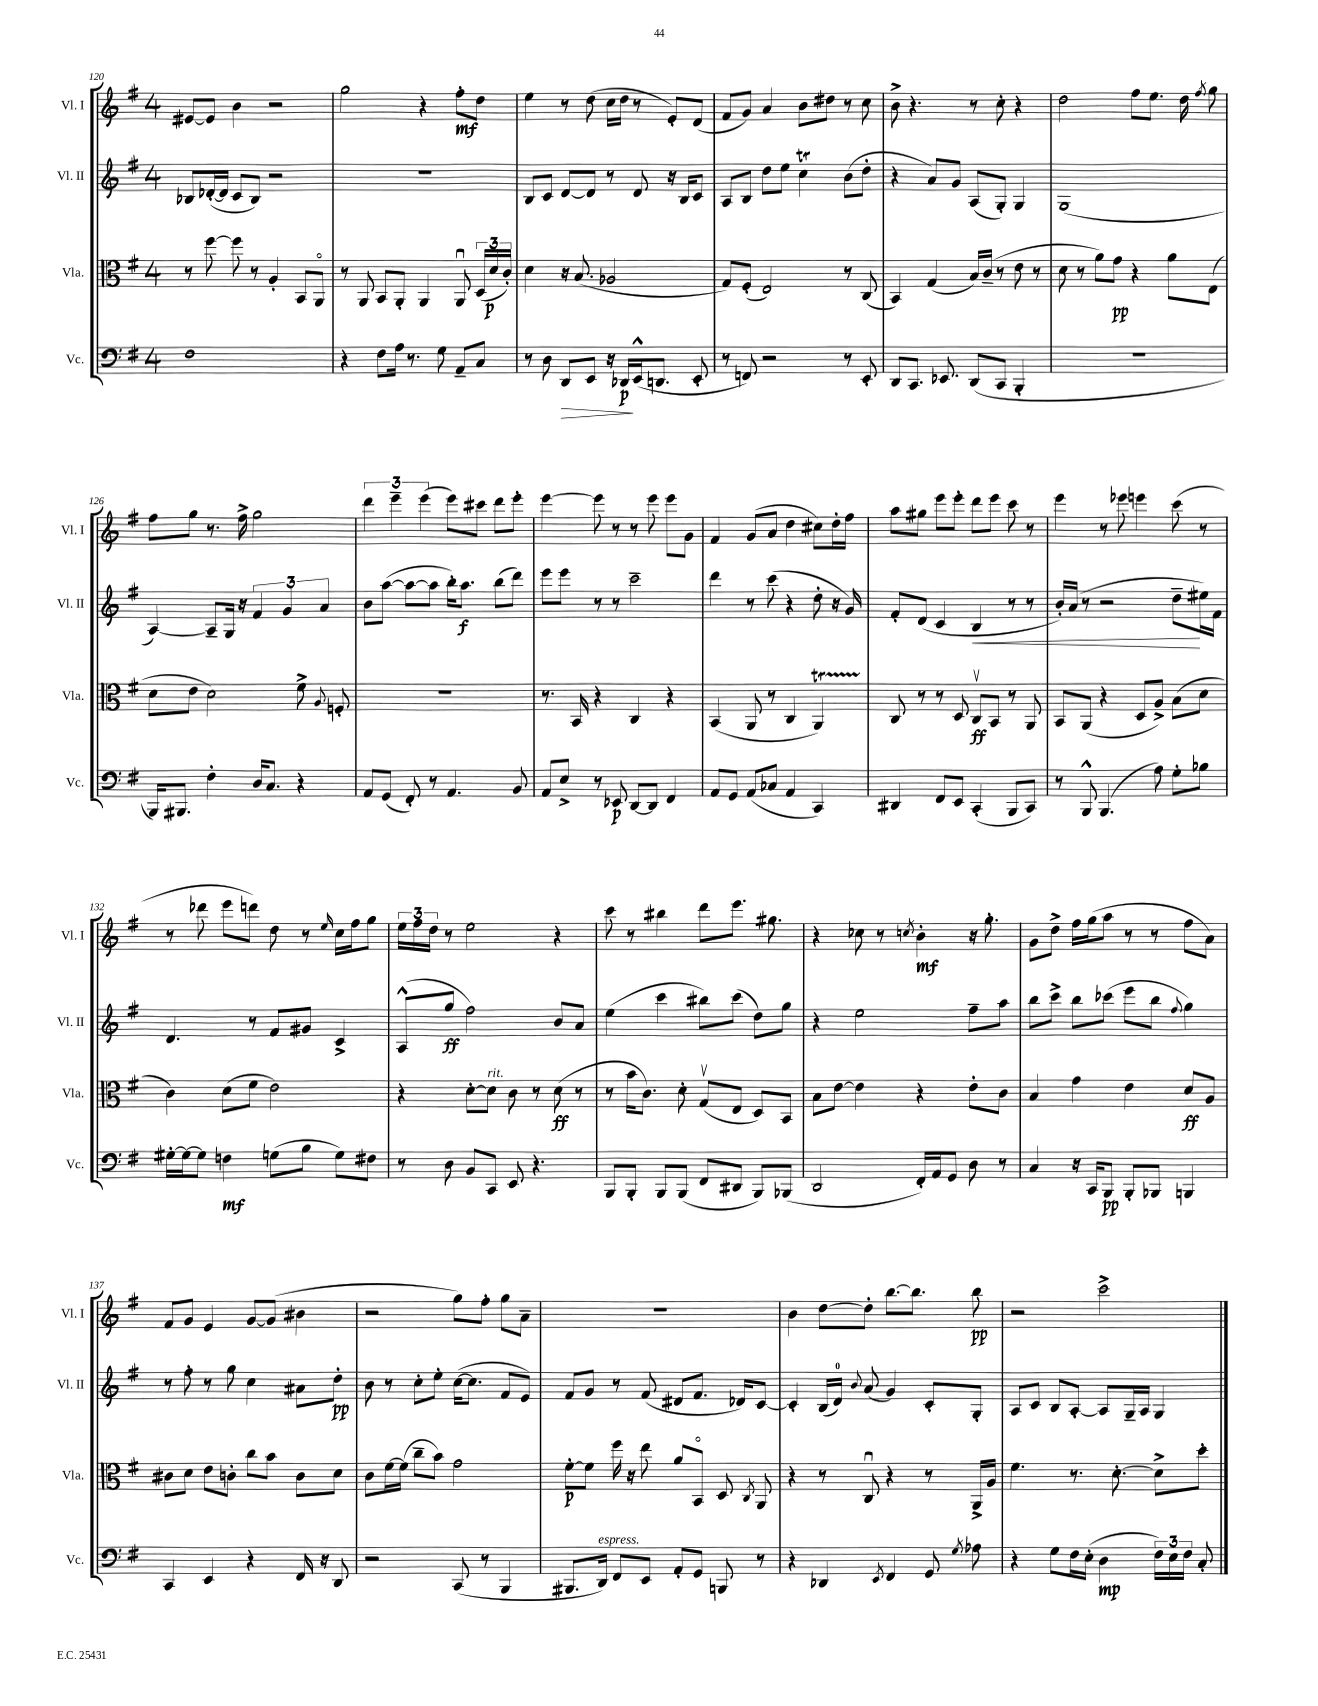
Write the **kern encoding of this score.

**kern	**dynam	**kern	**dynam	**kern	**dynam	**kern	**dynam
*part4	*part4	*part3	*part3	*part2	*part2	*part1	*part1
*staff4	*staff4	*staff3	*staff3	*staff2	*staff2	*staff1	*staff1
*I"Vc.	*	*I"Vla.	*	*I"Vl. II	*	*I"Vl. I	*
*I'Vc.	*	*I'Vla.	*	*I'Vl. II	*	*I'Vl. I	*
*clefF4	*	*clefC3	*	*clefG2	*	*clefG2	*
*k[f#]	*	*k[f#]	*	*k[f#]	*	*k[f#]	*
*M4/4	*	*M4/4	*	*M4/4	*	*M4/4	*
=120	=120	=120	=120	=120	=120	=120	=120
1F#	.	8r	.	8B-X/L	.	[8e#X/L	.
.	.	[8ff#\	.	([16d-X'/L	.	8e#/J]	.
.	.	.	.	16d-/JJ]	.	.	.
.	.	8ff#\]	.	8c/L	.	4b\	.
.	.	8r	.	8B-/J)	.	.	.
.	.	4A'/	.	2r	.	2r	.
.	.	8BB/L	.	.	.	.	.
.	.	8AA/J	.	.	.	.	.
=121	=121	=121	=121	=121	=121	=121	=121
4r	.	8r	.	1r	.	2gg\	.
.	.	8AA/	.	.	.	.	.
8F#\L	.	8BB/L	.	.	.	.	.
16A\Jk	.	8AA'/J	.	.	.	.	.
8.r	.	.	.	.	.	.	.
.	.	4AA/	.	.	.	4r	.
8G\	.	.	.	.	.	.	.
8AA~/L	.	8AAu/	.	.	.	8ff#'\L	mf
8C/J	.	(24D/LL	.	.	.	8dd\J	.
.	.	24d/	p	.	.	.	.
.	.	24c'/JJ)	.	.	.	.	.
=122	=122	=122	=122	=122	=122	=122	=122
8r	.	4d\	.	8B/L	.	4ee\	.
8D\	.	.	.	8c/J	.	.	.
!	!LO:HP:b	!	!	!	!	!	!
8DD/L	>	16r	.	[8d/L	.	8r	.
.	.	(8.B/	.	.	.	.	.
8EE/J	.	.	.	8d/J]	.	(8dd\	.
16r	.	2A-X/	.	8r	.	16cc\LL	.
16DD-X/LL	p	.	.	.	.	16dd\JJ	.
(16EE^^/J	]	.	.	8d/	.	8r	.
8.DDn/J	.	.	.	.	.	.	.
.	.	.	.	16r	.	8e'/L)	.
.	.	.	.	16B/KL	.	.	.
8EE'/	.	.	.	8c/J	.	(8d/J	.
=123	=123	=123	=123	=123	=123	=123	=123
8r	.	8G/L)	.	8A/L	.	8f#/L	.
8FFn/)	.	(8F#'/J	.	8B/J	.	8g/J)	.
2r	.	2E/)	.	8dd\L	.	4a/	.
.	.	.	.	8ee\J	.	.	.
.	.	.	.	4ccT\	.	8b\L	.
.	.	.	.	.	.	8dd#X\J	.
8r	.	8r	.	(8b\L	.	8r	.
8EE'/	.	(8C/	.	8dd'\J	.	8cc\	.
=124	=124	=124	=124	=124	=124	=124	=124
8DD/L	.	4BB/)	.	4r	.	8b^\	.
8.CC/J	.	.	.	.	.	4.r	.
.	.	(4G/	.	8a/L)	.	.	.
8.EE-X/	.	.	.	.	.	.	.
.	.	.	.	8g/J	.	.	.
(8DD/L	.	16B/LL)	.	(8A/L	.	8r	.
.	.	(16c~/JJ	.	.	.	.	.
8CC/J	.	8r	.	8G'/J)	.	8cc'\	.
4BBB'/	.	8e\	.	4G/	.	4r	.
.	.	8r	.	.	.	.	.
=125	=125	=125	=125	=125	=125	=125	=125
1r	.	8d\	.	(1G	.	2dd\	.
.	.	8r	.	.	.	.	.
.	.	8a\L)	.	.	.	.	.
.	.	8g\J	pp	.	.	.	.
.	.	4r	.	.	.	8ff#\L	.
.	.	.	.	.	.	8.ee\J	.
.	.	8a\L	.	.	.	.	.
.	.	.	.	.	.	16dd\	.
.	.	.	.	.	.	8qff#/	.
.	.	(8E\J	.	.	.	8gg\	.
!!LO:LB:g=z
=126	=126	=126	=126	=126	=126	=126	=126
16BBB/KL)	.	8d\L	.	[4A/)	.	8ff#\L	.
8.BBB#X/J	.	.	.	.	.	.	.
.	.	8e\J	.	.	.	8gg\J	.
4F#'\	.	2d\)	.	8A~/L]	.	8.r	.
.	.	.	.	16G/Jk	.	.	.
.	.	.	.	16r	.	16ff#^\	.
16D/KL	.	.	.	6f#/	.	2gg\	.
8.C/J	.	.	.	.	.	.	.
.	.	.	.	6g/	.	.	.
4r	.	8f#^\	.	.	.	.	.
.	.	.	.	6a/	.	.	.
.	.	8qqA/	.	.	.	.	.
.	.	8Fn'/	.	.	.	.	.
=127	=127	=127	=127	=127	=127	=127	=127
8AA/L	.	1r	.	8b\L	.	6ddd\	.
(8GG/J	.	.	.	([8aa\J	.	.	.
.	.	.	.	.	.	6eee~\	.
8FF#'/)	.	.	.	8aa\L_	.	.	.
.	.	.	.	.	.	(6eee\	.
8r	.	.	.	8aa\J]	.	.	.
4.AA/	.	.	.	16bb'\KL)	.	8eee\L)	.
.	.	.	.	8.aa\J	f	.	.
.	.	.	.	.	.	8ccc#X\J	.
.	.	.	.	(8bb\L	.	8ddd\L	.
8BB/	.	.	.	8ddd\J)	.	8eee'\J	.
=128	=128	=128	=128	=128	=128	=128	=128
8AA/L	.	8.r	.	8eee\L	.	[4eee\	.
8E^/J	.	.	.	8eee\J	.	.	.
.	.	16BB/	.	.	.	.	.
8r	.	4r	.	8r	.	8eee\]	.
8EE-X/	p	.	.	8r	.	8r	.
[8DD/L	.	4C/	.	2ccc~\	.	8r	.
8DD/J]	.	.	.	.	.	8eee\	.
4FF#/	.	4r	.	.	.	8eee\L	.
.	.	.	.	.	.	8g\J	.
=129	=129	=129	=129	=129	=129	=129	=129
8AA/L	.	(4BB/	.	4ddd\	.	4f#/	.
8GG/J	.	.	.	.	.	.	.
(8AA/L	.	8AA/	.	8r	.	(8g/L	.
8C-X/J	.	8r	.	(8ccc\	.	8a/J	.
4AA/	.	4C/	.	4r	.	4dd\	.
4CC/)	.	4AAT/)	.	8dd'\	.	8cc#X\L)	.
.	.	.	.	16r	.	16dd'\L	.
.	.	.	.	16g/)	.	16ff#\JJ	.
=130	=130	=130	=130	=130	=130	=130	=130
4DD#X/	.	8C/	.	8f#'/L	.	8aa\L	.
.	.	8r	.	(8d/J	.	8gg#X\J	.
8FF#/L	.	8r	.	4c/	.	8eee\L	.
8EE/J	.	8D/	.	.	.	8eee'\J	.
!	!	!	!	!	!LO:HP:b	!	!
(4CC'/	.	8Cv/L	ff	4B/	<	8ddd\L	.
.	.	8BB/J	.	.	.	8eee\J	.
8BBB/L	.	8r	.	8r	.	8ccc\	.
8CC/J)	.	8AA/	.	8r	.	8r	.
=131	=131	=131	=131	=131	=131	=131	=131
8r	.	8BB/L	.	16b'/LL)	.	4eee\	.
.	.	.	.	(16a/JJ	.	.	.
8BBB^^/	.	(8AA/J	.	8r	.	.	.
(4.BBB/	.	4r	.	2r	.	8r	.
.	.	.	.	.	.	8eee-X\	.
.	.	8D/L	.	.	.	4eeen\	.
8A\)	.	8A^/J)	.	.	.	.	.
8G'\L	.	(8B\L	.	8dd~\L	.	(8ccc\	.
8B-X\J	.	8d\J	.	16ee#X\L)	[	8r	.
.	.	.	.	16f#\JJ	.	.	.
!!LO:LB:g=z
=132	=132	=132	=132	=132	=132	=132	=132
[16G#X'\LL	.	4c\)	.	4.d/	.	8r	.
16G#\J_	.	.	.	.	.	.	.
8G#\J]	.	.	.	.	.	8ddd-X\	.
4Fn\	mf	(8d\L	.	.	.	8eee\L	.
.	.	8f#\J	.	8r	.	8dddn\J)	.
(8Gn\L	.	2e\)	.	8f#/L	.	8dd\	.
8B\J	.	.	.	8g#X/J	.	8r	.
.	.	.	.	.	.	16qqee/	.
8G\L)	.	.	.	4c^/	.	16cc\LL	.
.	.	.	.	.	.	16ff#\J	.
8F#X\J	.	.	.	.	.	8gg\J	.
=133	=133	=133	=133	=133	=133	=133	=133
8r	.	4r	.	(8A^^/L	.	24ee\LL	.
.	.	.	.	.	.	24ff#\	.
.	.	.	.	.	.	24dd\JJ	.
8D\	.	.	.	8gg/J	ff	8r	.
8BB/L	.	[8d'\L	.	2ff#\)	.	2ee\	.
!	!	!LO:TX:a:i:t=rit.	!	!	!	!	!
8CC/J	.	8d\J]	.	.	.	.	.
8EE/	.	8c\	.	.	.	.	.
4.r	.	8r	.	.	.	.	.
.	.	(8d\	ff	8b/L	.	4r	.
.	.	8r	.	8a/J	.	.	.
=134	=134	=134	=134	=134	=134	=134	=134
8BBB/L	.	8r	.	(4ee\	.	8ccc\	.
8BBB'/J	.	16b\KL	.	.	.	8r	.
.	.	8.c\J)	.	.	.	.	.
8BBB/L	.	.	.	4ccc\	.	4bb#X\	.
(8BBB/J	.	8d'\	.	.	.	.	.
8FF#/L	.	(8Gv/L	.	8bb#X\L)	.	8ddd\L	.
8DD#X/J	.	8E/J	.	(8ccc\J	.	8.eee\J	.
8BBB/L)	.	8D/L)	.	8dd\L)	.	.	.
.	.	.	.	.	.	8.gg#X\	.
(8BBB-X/J	.	8BB/J	.	8gg\J	.	.	.
=135	=135	=135	=135	=135	=135	=135	=135
2DD/	.	8B\L	.	4r	.	4r	.
.	.	[8e\J	.	.	.	.	.
.	.	4e\]	.	2ee\	.	8cc-X\	.
.	.	.	.	.	.	8r	.
.	.	.	.	.	.	8qccn/	.
16FF#'/LL)	.	4r	.	.	.	4b'\	mf
16AA/J	.	.	.	.	.	.	.
8GG/J	.	.	.	.	.	.	.
8D\	.	8e'\L	.	8ff#~\L	.	16r	.
.	.	.	.	.	.	8.gg'\	.
8r	.	8c\J	.	8aa\J	.	.	.
=136	=136	=136	=136	=136	=136	=136	=136
4C/	.	4B/	.	8bb\L	.	8g\L	.
.	.	.	.	8ccc^\J	.	8dd^\J	.
16r	.	4g\	.	8bb\L	.	16ff#\LL	.
16CC/KL	.	.	.	.	.	(16gg\J	.
8BBB/J	pp	.	.	(8ccc-X\J	.	8aa\J	.
8BBB'/L	.	4e\	.	8eee\L	.	8r	.
8BBB-X/J	.	.	.	8bb\J	.	8r	.
.	.	.	.	8qqff#/	.	.	.
4BBBn/	.	8d/L	ff	4gg\)	.	8ff#\L	.
.	.	8A/J	.	.	.	8a\J)	.
!!LO:LB:g=z
=137	=137	=137	=137	=137	=137	=137	=137
4CC/	.	8c#X\L	.	8r	.	8f#/L	.
.	.	8d\J	.	8ff#'\	.	8g/J	.
4EE/	.	8e\L	.	8r	.	4e/	.
.	.	8cn'\J	.	8gg\	.	.	.
4r	.	8cc\L	.	4cc\	.	[8g/L	.
.	.	8b\J	.	.	.	(8g/J]	.
16FF#/	.	8c\L	.	8a#X\L	.	4b#X\	.
16r	.	.	.	.	.	.	.
8DD/	.	8d\J	.	8dd'\J	pp	.	.
=138	=138	=138	=138	=138	=138	=138	=138
2r	.	8c\L	.	8b\	.	2r	.
.	.	[16f#\L	.	8r	.	.	.
.	.	(16f#\JJ]	.	.	.	.	.
.	.	8cc~\L	.	8cc'\L	.	.	.
.	.	8b\J)	.	8ee'\J	.	.	.
(8CC/	.	2g\	.	([16cc\KL	.	8gg\L)	.
.	.	.	.	8.cc\J]	.	.	.
8r	.	.	.	.	.	8ff#'\J	.
4BBB/	.	.	.	8f#/L	.	8gg\L	.
.	.	.	.	8e/J)	.	8a~\J	.
=139	=139	=139	=139	=139	=139	=139	=139
8.BBB#X/L	.	[8f#'\L	p	8f#/L	.	1r	.
.	.	8f#\J]	.	8g/J	.	.	.
!LO:TX:a:i:t=espress.	!	!	!	!	!	!	!
16DD/Jk)	.	.	.	.	.	.	.
8FF#/L	.	16ff#\	.	8r	.	.	.
.	.	16r	.	.	.	.	.
8EE/J	.	8ee\	.	(8f#/	.	.	.
8AA'/L	.	8a/L	.	8d#X/L	.	.	.
8GG/J	.	8BB/J	.	8.f#/J	.	.	.
8BBBn/	.	8D/	.	.	.	.	.
.	.	.	.	16d-X/KL)	.	.	.
.	.	8qC/	.	.	.	.	.
8r	.	8AA/	.	[8c/J	.	.	.
=140	=140	=140	=140	=140	=140	=140	=140
4r	.	4r	.	4c'/]	.	4b\	.
4DD-X/	.	8r	.	(16B/LL	.	[8dd\L	.
.	.	.	.	16d/JJ)	.	.	.
.	.	.	.	8qqb/	.	.	.
.	.	8Cu/	.	(8a/	.	8dd'\J]	.
8qEE/	.	.	.	.	.	.	.
4FF#/	.	4r	.	4g/)	.	[8.bb\L	.
.	.	.	.	.	.	8.bb\J]	.
8GG/	.	8r	.	8c'/L	.	.	.
8qG/	.	.	.	.	.	.	.
8A-X\	.	16AA^/LL	.	8G'/J	.	8bb\	pp
.	.	16A/JJ	.	.	.	.	.
=141	=141	=141	=141	=141	=141	=141	=141
4r	.	4.f#\	.	8A/L	.	2r	.
.	.	.	.	8c/J	.	.	.
8G\L	.	.	.	8B/L	.	.	.
16F#\L	.	8.r	.	[8A'/J	.	.	.
(16E'\JJ	.	.	.	.	.	.	.
4D\	mp	.	.	8A/L]	.	2ccc^\	.
.	.	[8.d'\	.	.	.	.	.
.	.	.	.	16G~/L	.	.	.
.	.	.	.	16A/JJ	.	.	.
24F#\LL)	.	8d^\L]	.	4G/	.	.	.
24E\	.	.	.	.	.	.	.
24F#\JJ	.	.	.	.	.	.	.
8C'/	.	8dd'\J	.	.	.	.	.
==	==	==	==	==	==	==	==
*-	*-	*-	*-	*-	*-	*-	*-
